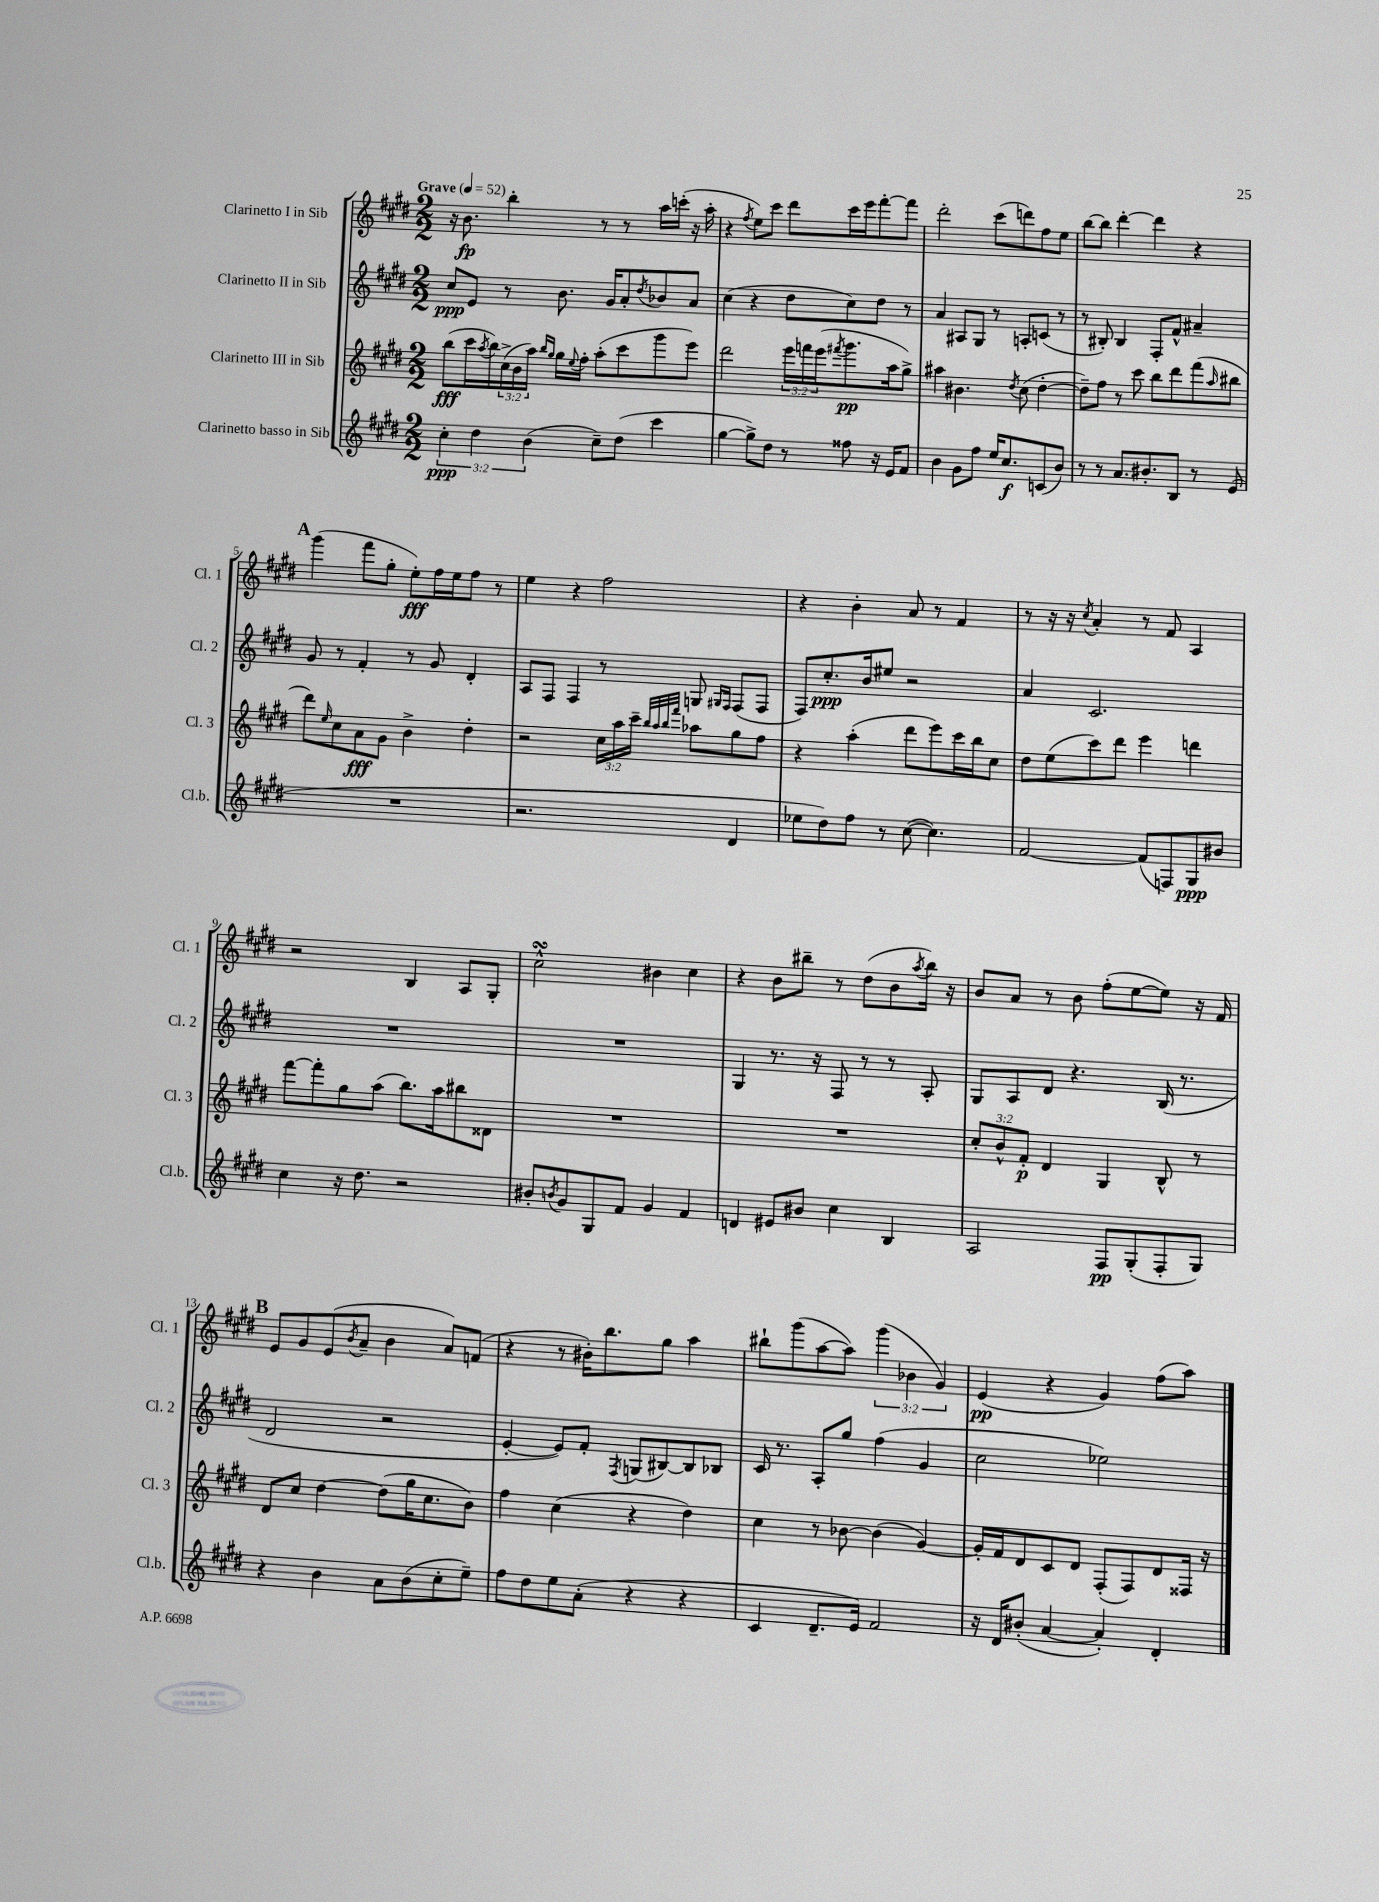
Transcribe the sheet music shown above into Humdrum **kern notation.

**kern	**kern	**kern	**kern
*staff4	*staff3	*staff2	*staff1
*clefG2	*clefG2	*clefG2	*clefG2
*k[f#c#g#d#]	*k[f#c#g#d#]	*k[f#c#g#d#]	*k[f#c#g#d#]
*M2/2	*M2/2	*M2/2	*M2/2
*MM52	*MM52	*MM52	*MM52
6cc#'	(8bb	8cc#	16r
.	.	.	8.b
.	16ccc#	8e	.
6dd#	.	.	.
.	8qaa	.	.
.	16bb)	.	.
.	(24cc#^	8r	4bb'
.	24b	.	.
(6b	24aa)	.	.
.	16qqbb	.	.
.	16qqgg#	.	.
.	16gg#	8.b	.
.	8qqee	.	.
.	16ff#'	.	.
8cc#~)	(8aa'	.	8r
.	.	16g#	.
(8dd#	8ccc#	8a'	8r
.	.	8qdd#	.
4ccc#	8ggg#	8b-	16aa
.	.	.	(16ccc'
.	8eee)	8a	16r
.	.	.	16aa'
=	=	=	=
[4gg#	2ddd#	(4cc#	4r
.	.	.	8qff#
8gg#^])	.	4r	8ee)
8dd#	.	.	8ccc#
8r	24eee	8dd#	8ddd#
.	24fff	.	.
.	(24eee	.	.
.	8qfff#	.	.
8ff##	8.ggg#	8cc#)	16ccc#
.	.	.	16eee
16r	.	8dd#	[8fff#'
16e	16aa	.	.
8f#	8gg#^)	8r	8fff#]
=	=	=	=
4b	4aa#	4a	2ddd#'
8g#	4.b#	8A#	.
8ff#	.	8G#	.
16ee	.	8r	(8ccc#
8.cc#	.	.	.
.	8qdd#	.	.
.	(8cc#	8A'	8ddd)
(8c	[4dd#'	(8c	8ff#
8b)	.	8r	8ee
=	=	=	=
8r	8dd#~])	8r	[8bb
8r	8ff#	8B#')	8bb]
8.a	8r	4B#	[4ddd#'
.	8ccc#	.	.
8.b#'	.	.	.
.	8bb	8F#'	4ddd#]
8B	8ddd#	8f#^^	.
8r	(8fff#	4a#~	4r
.	16qqaa	.	.
(8e	8bb#	.	.
=	=	=	=
1r	8ddd#)	8g#	(4ggg#
.	16qqee	.	.
.	8cc#	8r	.
.	8a	4f#'	8fff#
.	8g#	.	8gg#'
.	4b^	8r	8ee')
.	.	8g#	16ff#
.	.	.	16ee
.	4dd#'	4d#'	8ff#
.	.	.	8r
=	=	=	=
2.r	2r	8A	4ee
.	.	8F#	.
.	.	4F#	4r
.	24cc#	8r	2ff#
.	24aa	.	.
.	24ccc#~	.	.
.	32qqbb	.	.
.	32qqaa	.	.
.	32qqbb	.	.
.	32qqfff#	.	.
.	8aa-	8G	.
.	.	16qqG#	.
.	.	16qqF#	.
4d#	8gg#	(8F#	.
.	8ff#	8F#	.
=	=	=	=
8ee-	4r	8F#)	4r
8dd#)	.	8.cc#'	.
8ff#	(4aa'	.	4b'
.	.	16b	.
8r	.	8ee#	.
([8cc#	8ddd#	2r	8a
4.cc#])	8eee)	.	8r
.	16ccc#	.	4f#
.	16bb	.	.
.	8cc#	.	.
=	=	=	=
[2f#	8dd#	4a	8r
.	(8ee	.	16r
.	.	.	16r
.	.	.	8qcc#
.	8ccc#)	2.c#	4a'
.	8ddd#	.	.
(8f#]	4eee	.	8r
8F)	.	.	8f#
8G#	4ddd	.	4A
8b#	.	.	.
=	=	=	=
4cc#	[8fff#	1r	2r
.	8fff#']	.	.
16r	8gg#	.	.
8.dd#	.	.	.
.	(8aa	.	.
2r	8.bb)	.	4B
.	16aa	.	.
.	8bb#	.	8A
.	8d##	.	8G#'
=	=	=	=
8b#'	1r	1r	2cc#^^
8qb	.	.	.
8g#	.	.	.
8G#	.	.	.
8f#	.	.	.
4g#	.	.	4b#
4f#	.	.	4cc#
=	=	=	=
4d	1r	4G#	4r
8e#	.	8.r	8b
8b#	.	.	8bb#~
.	.	16r	.
4cc#	.	8F#	8r
.	.	8r	(8dd#
4B	.	8r	8b
.	.	.	8qaa
.	.	8A'	16bb#)
.	.	.	16r
=	=	=	=
2A	12cc#'	8G#	8b
.	12b^^	.	.
.	.	8A	8a
.	12f#'	.	.
.	4d#	8d#	8r
.	.	4.r	8b
8F#	4G#	.	(8ff#'
(8G#'	.	.	[8ee
8F#'	8B^^	(16B	8ee])
.	.	8.r	.
8G#)	8r	.	16r
.	.	.	16f#
=	=	=	=
4r	8d#	2d#	8e
.	8cc#	.	8g#
4b	[4dd#	.	(8e
.	.	.	8qb
.	.	.	8a~
8a	(8dd#]	2r	4b
(8b	16gg#	.	.
.	8.cc#	.	.
8cc#'	.	.	8a)
8ee~)	8b)	.	(8f
=	=	=	=
8ff#	4ff#	[4e'	4r
8dd#	.	.	.
8ee	(4cc#	8e])	8r
(8a'	.	8f#'	16b#')
.	.	.	8.bb
.	.	8qF#	.
4r	4r	(8G	.
.	.	[8B#)	8gg#
4r	4dd#)	8B#]	4aa
.	.	8B-	.
=	=	=	=
4c#	4cc#	16c#	8bb#`
.	.	8.r	.
.	.	.	(8ggg#
8.d#~	8r	8A'	[8aa
.	[8b-	8gg#	8aa])
16e)	.	.	.
2f#	(4b-]	(4ff#	(6ggg#
.	.	.	6b-
.	[4g#)	4g#	.
.	.	.	6g#)
=	=	=	=
16r	16g#']	2cc#	(4e
16d#	16f#	.	.
(8b#'	8d#	.	.
[4a	8c#	.	4r
.	8d#	.	.
4a'])	(8F#'	2ee-)	4g#)
.	8F#)	.	.
4d#'	8d#	.	(8ff#
.	16F##	.	8aa)
.	16r	.	.
==	==	==	==
*-	*-	*-	*-
